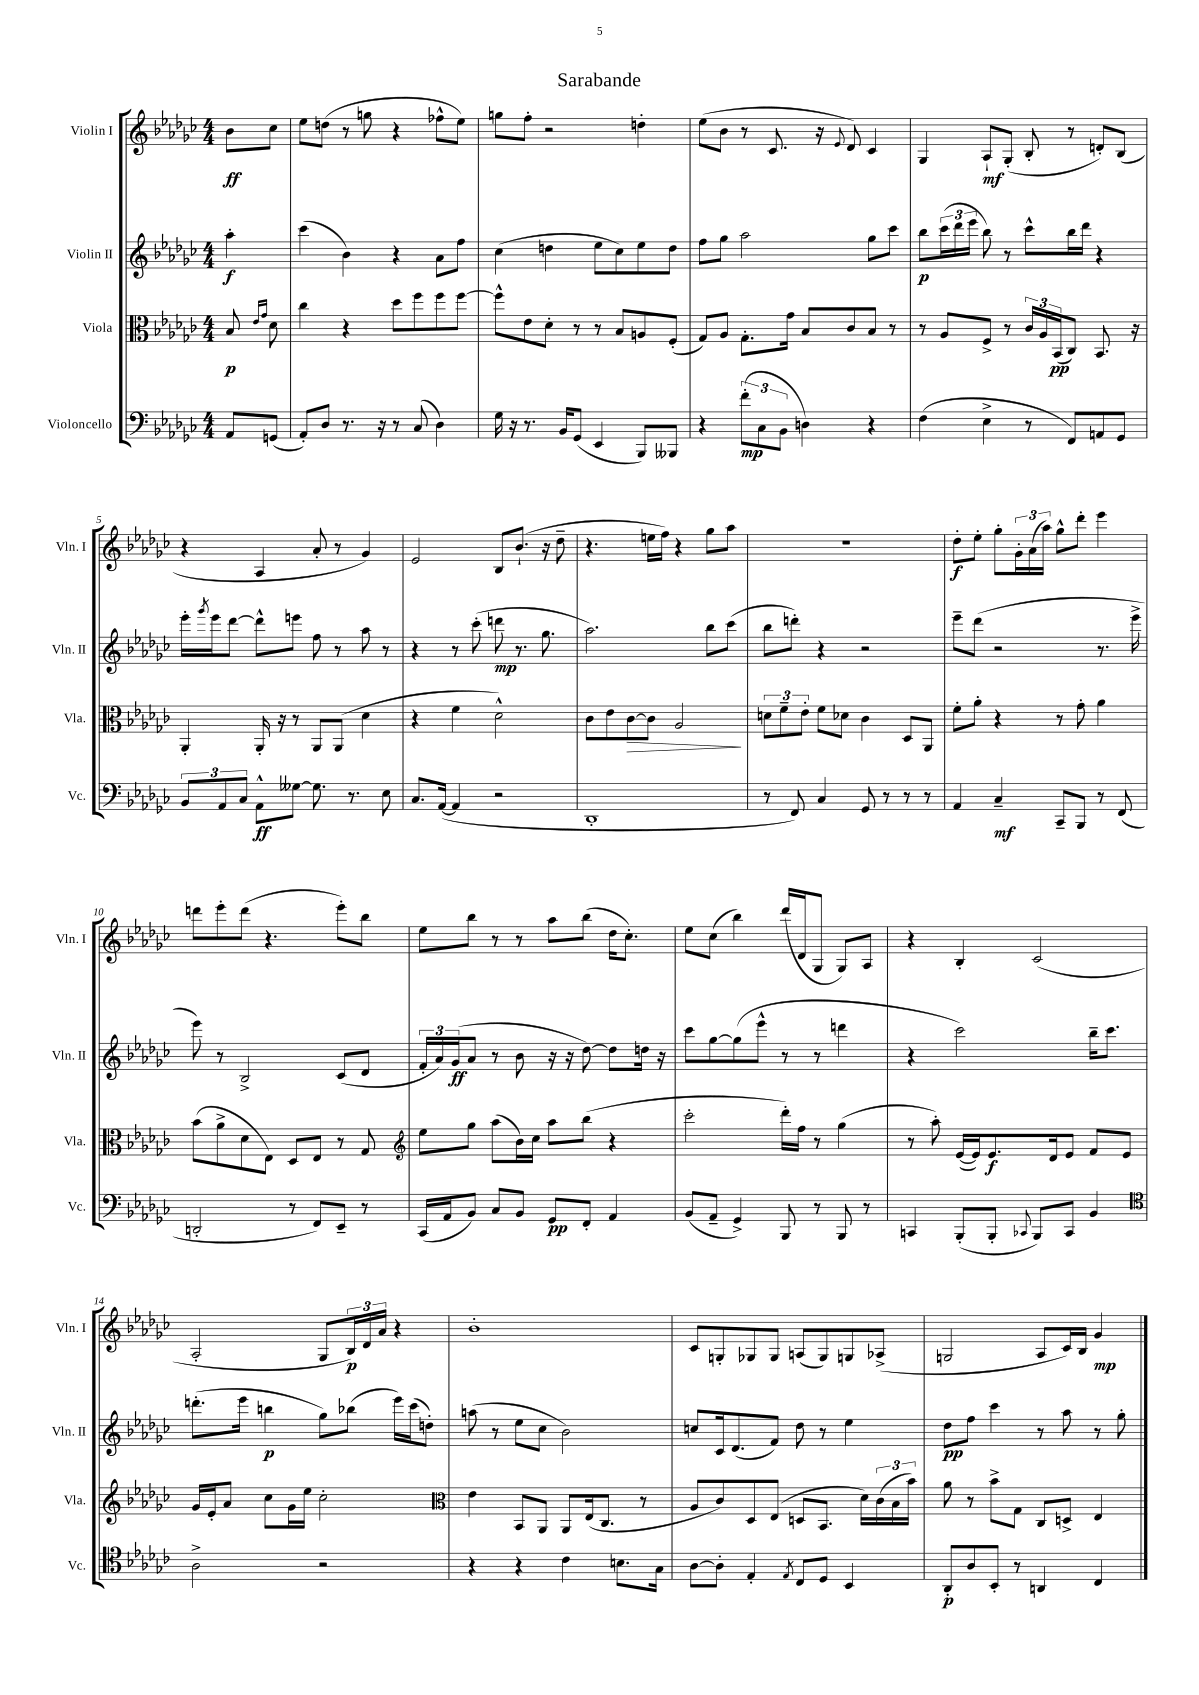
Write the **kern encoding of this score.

**kern	**kern	**kern	**kern
*staff4	*staff3	*staff2	*staff1
*clefF4	*clefC3	*clefG2	*clefG2
*k[b-e-a-d-g-c-]	*k[b-e-a-d-g-c-]	*k[b-e-a-d-g-c-]	*k[b-e-a-d-g-c-]
*M4/4	*M4/4	*M4/4	*M4/4
8AA-/L	8B-/	4aa-'\	8b-\L
.	16qqe-/LL	.	.
.	16qqg-/JJ	.	.
(8GG/J	8d-\	.	8cc-\J
=	=	=	=
8AA-'/L)	4cc-\	(4ccc-\	8ee-\L
8D-/J	.	.	(8dd\J
8.r	4r	4b-\)	8r
.	.	.	8gg\
16r	.	.	.
8r	8dd-\L	4r	4r
(8C-/	8ff\	.	.
4D-\)	8ff\	8a-\L	8ff-^^\L
.	[8ff\J	8ff\J	8ee-\J)
=	=	=	=
16G-\	8ff^^\]L	(4cc-\	8gg\L
16r	.	.	.
8.r	8e-\	.	8ff'\J
.	8d-'\J	4dd\	2r
16BB-/LK	.	.	.
(8GG-/J	8r	.	.
4EE-/	8r	8ee-\L	.
.	8B-/L	8cc-\)	.
8BBB-/L)	8A/	8ee-\	4dd'\
8BBB--/J	(8F'/J	8dd\J	.
=	=	=	=
4r	8G-/L)	8ff\L	(8ee-\L
.	8A-/J	8gg-\J	8b-\J
(12f'\L	8.G-'\L	2aa-\	8r
12C-\	.	.	.
.	.	.	8.c-/
12BB-\J	.	.	.
.	16g-\Jk	.	.
4D\)	8B-/L	.	.
.	.	.	16r
.	.	.	8qqe-/
.	8c-/	.	8d-/)
4r	8B-/J	8gg-\L	4c-/
.	8r	8ccc-\J	.
=	=	=	=
(4F\	8r	8bb-\L	4G-/
.	8A-/L	(24ccc-\L	.
.	.	24ddd-\	.
.	.	24eee-\JJ	.
4E-^\	8F^/J	8bb-\)	8A-`/L
.	8r	8r	(8G-'/J
8r	24c-/LL	8ccc-^^\L	8B-'/
.	24A-/	.	.
.	(24BB-/J	.	.
8FF/L)	8C-/J)	16bb-\L	8r
.	.	16ddd-\JJ	.
8AA/	8.BB-/	4r	8d'/L)
8GG-/J	.	.	(8B-/J
.	16r	.	.
=	=	=	=
12BB-/L	4AA-'/	16eee-'\LL	4r
.	.	8qggg-/	.
.	.	16eee-\J	.
12AA-/	.	.	.
.	.	[8ddd-\J	.
12C-/J	.	.	.
8AA-^^\L	16AA-'/	8ddd-^^\]L	4A-/
.	16r	.	.
[8G--\J	8r	8eee\J	.
8.G--\]	8AA-/L	8ff\	8a-'/
.	(8AA-/J	8r	8r
8.r	.	.	.
.	4d-\	8aa-\	4g-/)
8E-\	.	8r	.
=	=	=	=
8.C-/L	4r	4r	2e-/
([16AA-/Jk	.	.	.
4AA-/]	4f\	8r	.
.	.	(8ccc-'\	.
2r	2d-^^\)	8ddd\	8B-/L
.	.	8.r	(8.b-`/J
.	.	8.gg-\	16r
.	.	.	8dd-~\
=	=	=	=
1DD-'	8c-\L	2.aa-\)	4.r
.	8e-\	.	.
.	[8c-\	.	.
.	8c-\]J	.	16ee\LL
.	.	.	16ff\JJ)
.	2A-/	.	4r
.	.	8bb-\L	8gg-\L
.	.	(8ccc-\J	8aa-\J
=	=	=	=
8r	12d\L	8bb-\L	1r
.	12f~\	.	.
8FF/)	.	8ddd'\J)	.
.	12e-'\J	.	.
4C-/	8f\L	4r	.
.	8d-\J	.	.
8GG-/	4c-\	2r	.
8r	.	.	.
8r	8D-/L	.	.
8r	8AA-/J	.	.
=	=	=	=
4AA-/	8f'\L	8eee-~\L	8dd-'\L
.	8a-'\J	(8ddd-\J	8ee-'\J
4C-~/	4r	2r	8gg-'\L
.	.	.	24g-'\L
.	.	.	(24a-\
.	.	.	24aa-\JJ)
8CC-~/L	8r	.	8gg-^^\L
8BBB-/J	8g-'\	.	8ddd-'\J
8r	4a-\	8.r	4eee-\
(8FF/	.	.	.
.	.	16eee-^\	.
=	=	=	=
2DD'/	(8b-\L	8eee-\)	8ddd\L
.	8a-^\	8r	8eee-'\
.	8d-\	2B-^/	(8ddd\J
.	8E-\J)	.	4.r
8r	8D-/L	.	.
8FF/L)	8E-/J	.	.
8EE-~/J	8r	(8c-/L	8eee-'\L)
8r	8G-/	8d-/J	8bb-\J
=	=	=	=
*	*clefG2	*	*
(16CC-/LL	8ee-\L	24f'/LL	8ee-\L
.	.	24a-/)	.
16AA-/J	.	.	.
.	.	(24g-/J	.
8BB-/J)	8gg-\J	8a-/J	8bb-\J
8C-/L	(8aa-\L	8r	8r
8BB-/J	16b-\L)	8b-\	8r
.	16cc-\JJ	.	.
8GG-/L	8aa-\L	16r	8aa-\L
.	.	16r	.
8FF'/J	(8bb-\J	[8dd-\)	(8bb-\J
4AA-/	4r	8dd-\]L	16dd-\LK
.	.	.	8.cc-'\J)
.	.	16dd\Jk	.
.	.	16r	.
=	=	=	=
(8BB-/L	2ccc-'\	8ccc-\L	8ee-\L
8AA-~/J	.	[8gg-\	(8cc-\J
4GG-^/)	.	(8gg-\]	4bb-\)
.	.	8eee-^^\J	.
8BBB-/	16ddd-'\LL)	8r	(16ddd-/LL
.	16ff\JJ	.	16d-/J
8r	8r	8r	8G-/J
8BBB-/	(4gg-\	4ddd\	8G-/L)
8r	.	.	8A-/J
=	=	=	=
4CC/	8r	4r	4r
.	8aa-'\)	.	.
(8BBB-'/L	([16e-/LL	2ccc-\)	4B-'/
.	16e-/]J)	.	.
8BBB-'/J	8.e-/	.	.
8qqCC-/	.	.	.
8BBB-/L)	.	.	(2c-/
.	16d-/k	.	.
8CC-/J	8e-/J	.	.
4BB-/	8f/L	16bb-~\LK	.
.	.	8.ccc-\J	.
.	8e-/J	.	.
=	=	=	=
*clefC4	*	*	*
2A-^\	16g-/LL	(8.ddd'\L	2A-'/
.	16e-'/J	.	.
.	8a-/J	.	.
.	.	16eee-\Jk	.
.	8cc-\L	4bb\	.
.	16g-\L	.	.
.	16ee-\JJ	.	.
2r	2cc-'\	8gg-\L)	8G-/L
.	.	(8bb-\J	24B-/L)
.	.	.	24d-/
.	.	.	24a-/JJ
.	.	16eee-\LL)	4r
.	.	(16ccc-\J	.
.	.	8dd'\J)	.
=	=	=	=
*	*clefC3	*	*
4r	4e-\	(8aa\	1b-'
.	.	8r	.
4r	8BB-/L	8ee-\L	.
.	8AA-/J	8cc-\J	.
4c-\	8AA-/L	2b-\)	.
.	(16E-/k	.	.
.	8.C-/J	.	.
8.B\L	.	.	.
.	8r	.	.
16G-\Jk	.	.	.
=	=	=	=
[8A-\L	8A-/L	8cc/L	8c-/L
8A-'\]J	8c-/)	16c-/k	8G'/
.	.	(8.d-/	.
4E-'/	8D-/	.	8G-/
.	(8E-/J	8f/J)	8G-/J
8qE-/	.	.	.
8C-/L	8D/L	8dd-\	(8A/L
8D-/J	8.BB-/J	8r	8G-/)
4BB-/	.	4ee-\	8G/
.	16d-\LL)	.	.
.	(24c-\	.	(8A-^/J
.	24B-\	.	.
.	24b-\JJ)	.	.
=	=	=	=
8AA-'/L	8a-\	8dd-\L	2G/
8A-/	8r	8ff\J	.
8BB-'/J	8b-^\L	4ccc-\	.
8r	8G-\J	.	.
4AA/	8C-/L	8r	8A-/L
.	8D^/J	8aa-\	16c-/L)
.	.	.	16B-/JJ
4C-/	4E-/	8r	4g-/
.	.	8gg-'\	.
==	==	==	==
*-	*-	*-	*-
